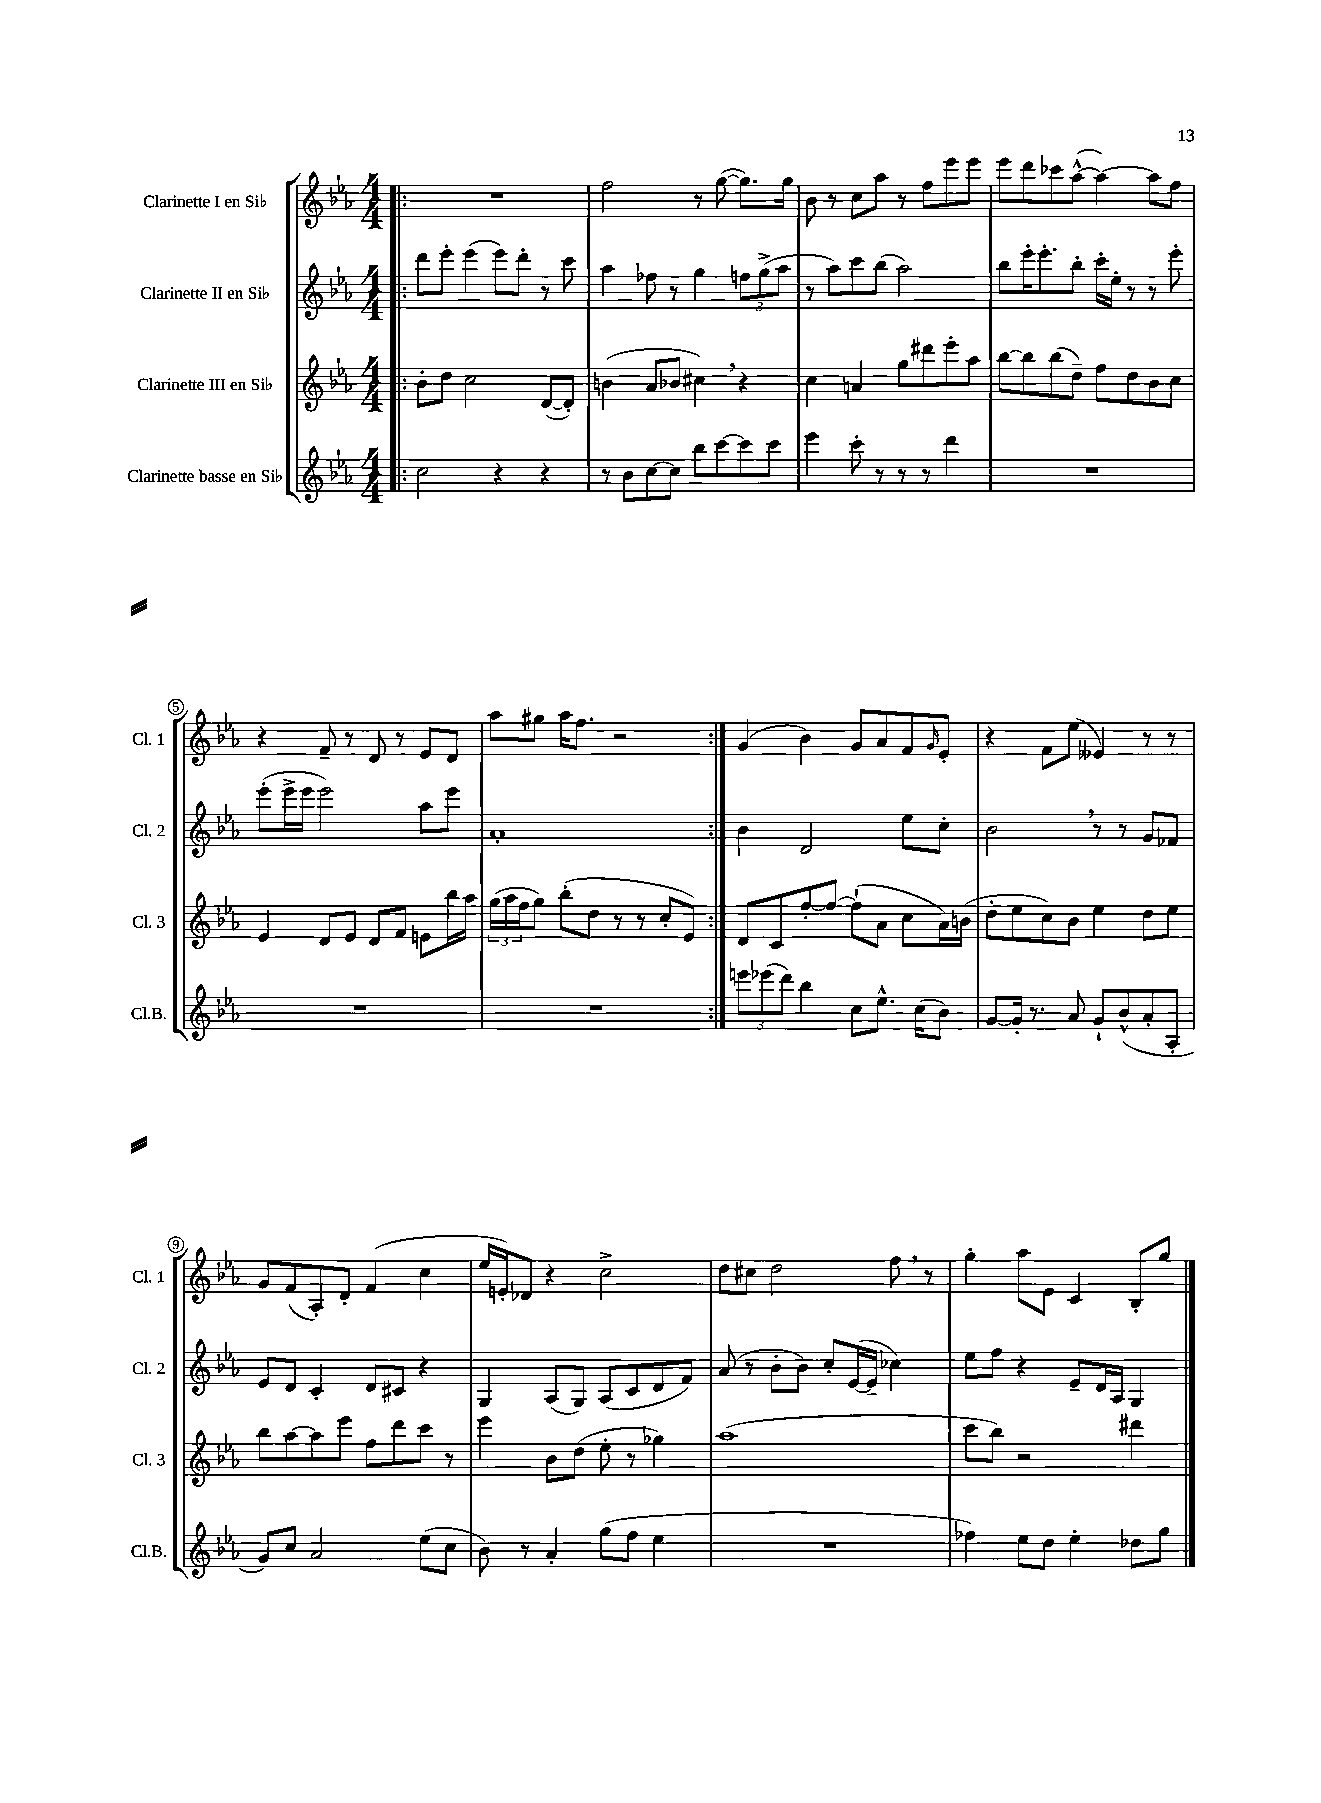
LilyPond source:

<<
\new StaffGroup <<
\new Staff = "s0" \with { instrumentName = "Clarinette I en Sib" shortInstrumentName = "Cl. 1" } {
    \clef treble \key ees \major \numericTimeSignature \time 4/4
    \repeat volta 2 { \bar ".|:" R1 |
    f''2 r8 g''8~( g''8.) g''16 |
    bes'8 r8 c''8 aes''8 r8 f''8 ees'''8 ees'''8 |
    ees'''8 d'''8 ces'''8 aes''8~-^( aes''4~) aes''8 f''8 |
    r4 f'8-- r8 d'8 r8 ees'8 d'8 |
    aes''8 gis''8 aes''16 f''8. r2 | }
    g'4( bes'4) g'8 aes'8 f'8 \grace { g'16 } ees'8-. |
    r4 f'8 ees''8( eeses'4) r8 r8 |
    g'8 f'8( aes8-.) d'8-. f'4( c''4 |
    ees''16 e'16-.) des'8 r4 c''2-> |
    d''8 cis''8 d''2 f''8 \breathe r8 |
    g''4-. aes''8 ees'8 c'4 bes8-. g''8 \bar "|." |
}
\new Staff = "s1" \with { instrumentName = "Clarinette II en Sib" shortInstrumentName = "Cl. 2" } {
    \clef treble \key ees \major \numericTimeSignature \time 4/4
    \repeat volta 2 { \bar ".|:" d'''8 ees'''8-. ees'''4( ees'''8) d'''8-. r8 c'''8 |
    aes''4 fes''8 r8 g''4 \tuplet 3/2 { f''8 g''8->( aes''8 } |
    r8 aes''8) c'''8 bes''8( aes''2) |
    bes''8 ees'''16-. ees'''8.-. bes''8-. c'''16-. ees''16-. r8 r8 ees'''8-. |
    ees'''8-.( ees'''16-> ees'''16 ees'''2) aes''8 ees'''8 |
    aes'1-. | }
    bes'4 d'2 ees''8 c''8-. |
    bes'2 \breathe r8 r8 g'8 fes'8 |
    ees'8 d'8 c'4-. d'8 cis'8 r4 |
    g4 aes8( g8) aes8( c'8 d'8 f'8) |
    aes'8( r8 bes'8-. bes'8) c''8-. ees'16~( ees'16-- ces''4) |
    ees''8 f''8 r4 ees'8-- d'16 aes16 g4 \bar "|." |
}
\new Staff = "s2" \with { instrumentName = "Clarinette III en Sib" shortInstrumentName = "Cl. 3" } {
    \clef treble \key ees \major \numericTimeSignature \time 4/4
    \repeat volta 2 { \bar ".|:" bes'8-. d''8 c''2 d'8~( d'8-.) |
    b'4( aes'8 bes'8 cis''4) \breathe r4 |
    c''4 a'4 g''8 dis'''8 ees'''8-. aes''8 |
    bes''8~ bes''8 bes''8( d''8--) f''8 d''8 bes'8 c''8 |
    ees'4 d'8 ees'8 d'8 f'8 e'8 bes''16 aes''16 |
    \tuplet 3/2 { g''16( aes''16 f''16 } g''8) bes''8-.( d''8 r8 r8 c''8-. ees'8) | }
    d'8 c'8 f''8~-. f''8~ f''8-!( aes'8 c''8 aes'16) b'16( |
    d''8-. ees''8 c''8) bes'8 ees''4 d''8 ees''8 |
    bes''8 aes''8~ aes''8 ees'''8 f''8 d'''8 c'''8 r8 |
    ees'''4 bes'8 d''8( ees''8-. r8 ges''4) |
    aes''1( |
    c'''8 bes''8) r2 dis'''4 \bar "|." |
}
\new Staff = "s3" \with { instrumentName = "Clarinette basse en Sib" shortInstrumentName = "Cl.B." } {
    \clef treble \key ees \major \numericTimeSignature \time 4/4
    \repeat volta 2 { \bar ".|:" c''2 r4 r4 |
    r8 bes'8 c''8~ c''8 bes''8 c'''8~ c'''8 c'''8 |
    ees'''4 c'''8-. r8 r8 r8 d'''4 |
    R1 |
    R1 |
    R1 | }
    \tuplet 3/2 { e'''8 ees'''8( d'''8) } bes''4 c''8 ees''8.-^ c''16( bes'8) |
    g'8~ g'16-. r8. aes'8 g'8-! bes'8-^( aes'8-. aes8-. |
    g'8) c''8 aes'2 ees''8( c''8 |
    bes'8) r8 aes'4-. g''8( f''8 ees''4 |
    R1 |
    fes''4) ees''8 d''8 ees''4-. des''8 g''8 \bar "|." |
}
>>
>>
\layout { \context { \Score \override BarNumber.stencil = #(make-stencil-circler 0.1 0.3 ly:text-interface::print) } }
